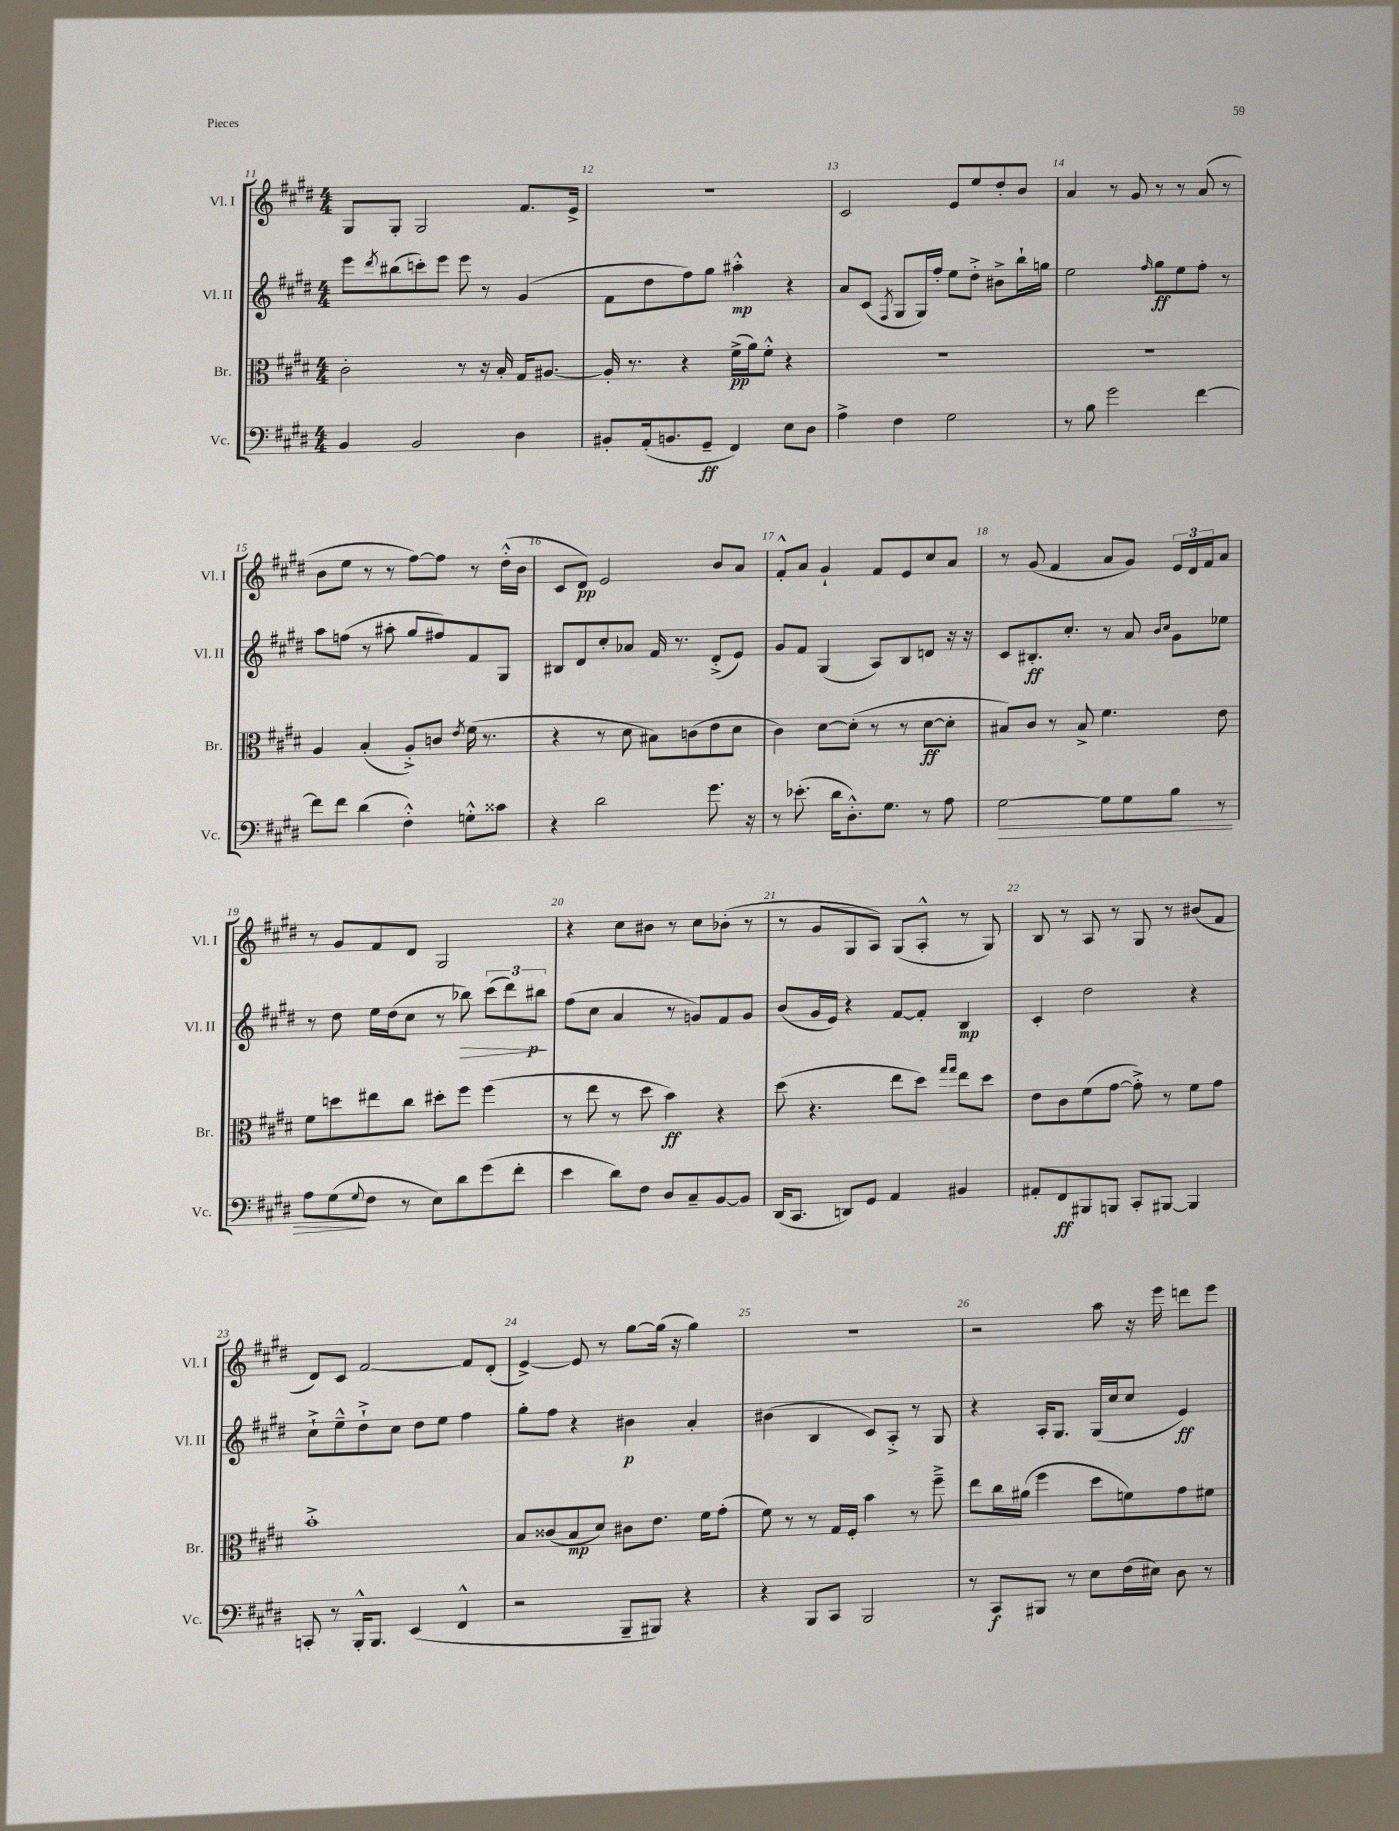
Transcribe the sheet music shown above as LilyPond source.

<<
\new StaffGroup <<
\new Staff = "s0" \with { instrumentName = "Vl. I" shortInstrumentName = "Vl. I" } {
    \clef treble \key e \major \numericTimeSignature \time 4/4
    gis8 gis8-. gis2 fis'8. e'16-> |
    r1 |
    cis'2 e'8 e''8 dis''8-. b'8 |
    a'4 r8 gis'8 r8 r8 a'8( r8 |
    b'8 e''8 r8 r8 fis''8~) fis''8 r8 dis''16-.-^( b'16 |
    cis'8 dis'8\pp) e'2 b'8 a'8 |
    fis'8-.-^ a'8 gis'4-! fis'8 e'8 cis''8 a'8 |
    r8 gis'8( fis'4 a'8 gis'8) \tuplet 3/2 { e'16 dis'16 fis'16 } a'8 |
    r8 gis'8 fis'8 dis'8 gis2 |
    r4 cis''8 bis'8 r8 cis''8 bes'8-.( r8 |
    r8 gis'8 gis8 a8) gis8( a8-.-^ r8 gis8) |
    b8 r8 a8 r8 gis8 r8 bis'8( fis'8 |
    dis'8) cis'8 fis'2~ fis'8 dis'8-.( |
    e'4~->) e'8 r8 gis''8~ gis''16( r16 gis''4) |
    R1 |
    r2 a''8 r16 e'''16 d'''8 e'''8 \bar "|." |
}
\new Staff = "s1" \with { instrumentName = "Vl. II" shortInstrumentName = "Vl. II" } {
    \clef treble \key e \major \numericTimeSignature \time 4/4
    e'''8 \acciaccatura { dis'''8 } bis''8( c'''8-.) e'''8 e'''8 r8 gis'4( |
    fis'8 dis''8 fis''8) gis''8 ais''4-.-^\mp r4 |
    a'8 cis'8( \acciaccatura { fis8 } gis8 gis16) fis''16-. e''8 dis''8-.-> bis'8-> b''16-! g''16 |
    e''2 \grace { fis''16 } gis''8\ff e''8 fis''8-. r8 |
    a''8 f''8( r8 ais''8-. gis''8 fis''8) fis'8 gis8 |
    bis8 dis'8 cis''8-. aes'8 fis'16 r8. dis'8-.->( e'8) |
    gis'8 fis'8 gis4( a8) b8 d'8 r16 r16 |
    cis'8 bis8.-.\ff cis''8.-. r8 a'8 \grace { b'16 cis''16 } gis'8 ees''8 |
    r8 dis''8 e''16 dis''16( cis''8 r8 bes''8\>) \tuplet 3/2 { cis'''8( dis'''8) bis''8\p\! } |
    fis''8( cis''8 a'4 r8 g'8) fis'8 g'8 |
    b'8( gis'16 e'16) r4 fis'8~ fis'8-. b4\mp |
    cis'4-. dis''2 r4 |
    cis''8-!-> e''8---^ dis''8-!-> cis''8 dis''8 e''8 fis''4 |
    gis''8-. fis''8 r4 bis'4\p a'4-. |
    bis'4( b4 cis'8) a8-.-> r8 gis8 |
    r4 a16-. gis8. gis16( cis''16 cis''8 e'4\ff) \bar "|." |
}
\new Staff = "s2" \with { instrumentName = "Br." shortInstrumentName = "Br." } {
    \clef alto \key e \major \numericTimeSignature \time 4/4
    cis'2-. r8 r16 b16-. gis16 ais8.~ |
    ais16-. r8. r4 fis'16->\pp( a'16) fis'8-.-^ r4 |
    R1 |
    R1 |
    a4 b4-.( a8-.->) c'8 \acciaccatura { e'8 } fis'16( r8. |
    r4 r8 dis'8 bis8) c'8( e'8 dis'8 |
    cis'4) dis'8~ dis'8-.( r8 r8 dis'8~\ff dis'8-. |
    bis8) cis'8 r8 bis8-> fis'4. e'8 |
    fis'8 d''8 eis''8 cis''8 dis''8-. fis''8 fis''4( |
    r8 e''8 r8 dis''8 b'4\ff) r4 |
    dis''8( r4. e''8 dis''8) \grace { gis''16 gis''16 } e''8 dis''8 |
    e'8 cis'8 fis'8( gis'8~ gis'8-.->) r8 fis'8 gis'8 |
    b'1-.-> |
    b8 cisis'8( b8\mp dis'8) cis'8 e'8. fis'16 gis'8-.( |
    fis'8) r8 r8 gis16 fis16-. b'4 r8 fis''8---> |
    e''8 cis''16 ais'16( fis''4 dis''8 f'8) gis'8 fis'8 \bar "|." |
}
\new Staff = "s3" \with { instrumentName = "Vc." shortInstrumentName = "Vc." } {
    \clef bass \key e \major \numericTimeSignature \time 4/4
    b,4 b,2 dis4 |
    bis,8-. a,16-.( b,8. gis,8--\ff fis,4) e8 dis8 |
    a4-> fis4 gis2 |
    r8 b8 gis'2 fis'4~ |
    fis'8 fis'8 dis'4( fis4-.-^) g8-.-^ cisis'8 |
    r4 dis'2 gis'8. r16 |
    r8 ees'8.-.( dis'16 dis8.-.-^) gis8. r8 a8 |
    gis2~\> gis8 gis8 b8 r8 |
    a8 gis8\!( \appoggiatura { gis8 } fis8 r8 e8) dis'8 gis'8( fis'8-. |
    e'4 dis'8) fis8 dis8 cis8-- b,8~ b,8 |
    dis,16( cis,8. d,8) gis,8 a,4 bis,4 |
    ais,8-. fis,8\ff bis,,8 b,,8 cis,8-. bis,,8~ bis,,4 |
    c,8-. r8 b,,16-.-^ b,,8. e,4( fis,4-^ |
    r2 b,,8-- bis,,8) r4 |
    r4 b,,8 cis,8 b,,2 |
    r8 cis,8\f bis,,8 r8 e8 fis16( eis16) dis8 r8 \bar "|." |
}
>>
>>
\layout { \context { \Score currentBarNumber = #11 \override BarNumber.break-visibility = ##(#f #t #t) barNumberVisibility = #all-bar-numbers-visible } }
